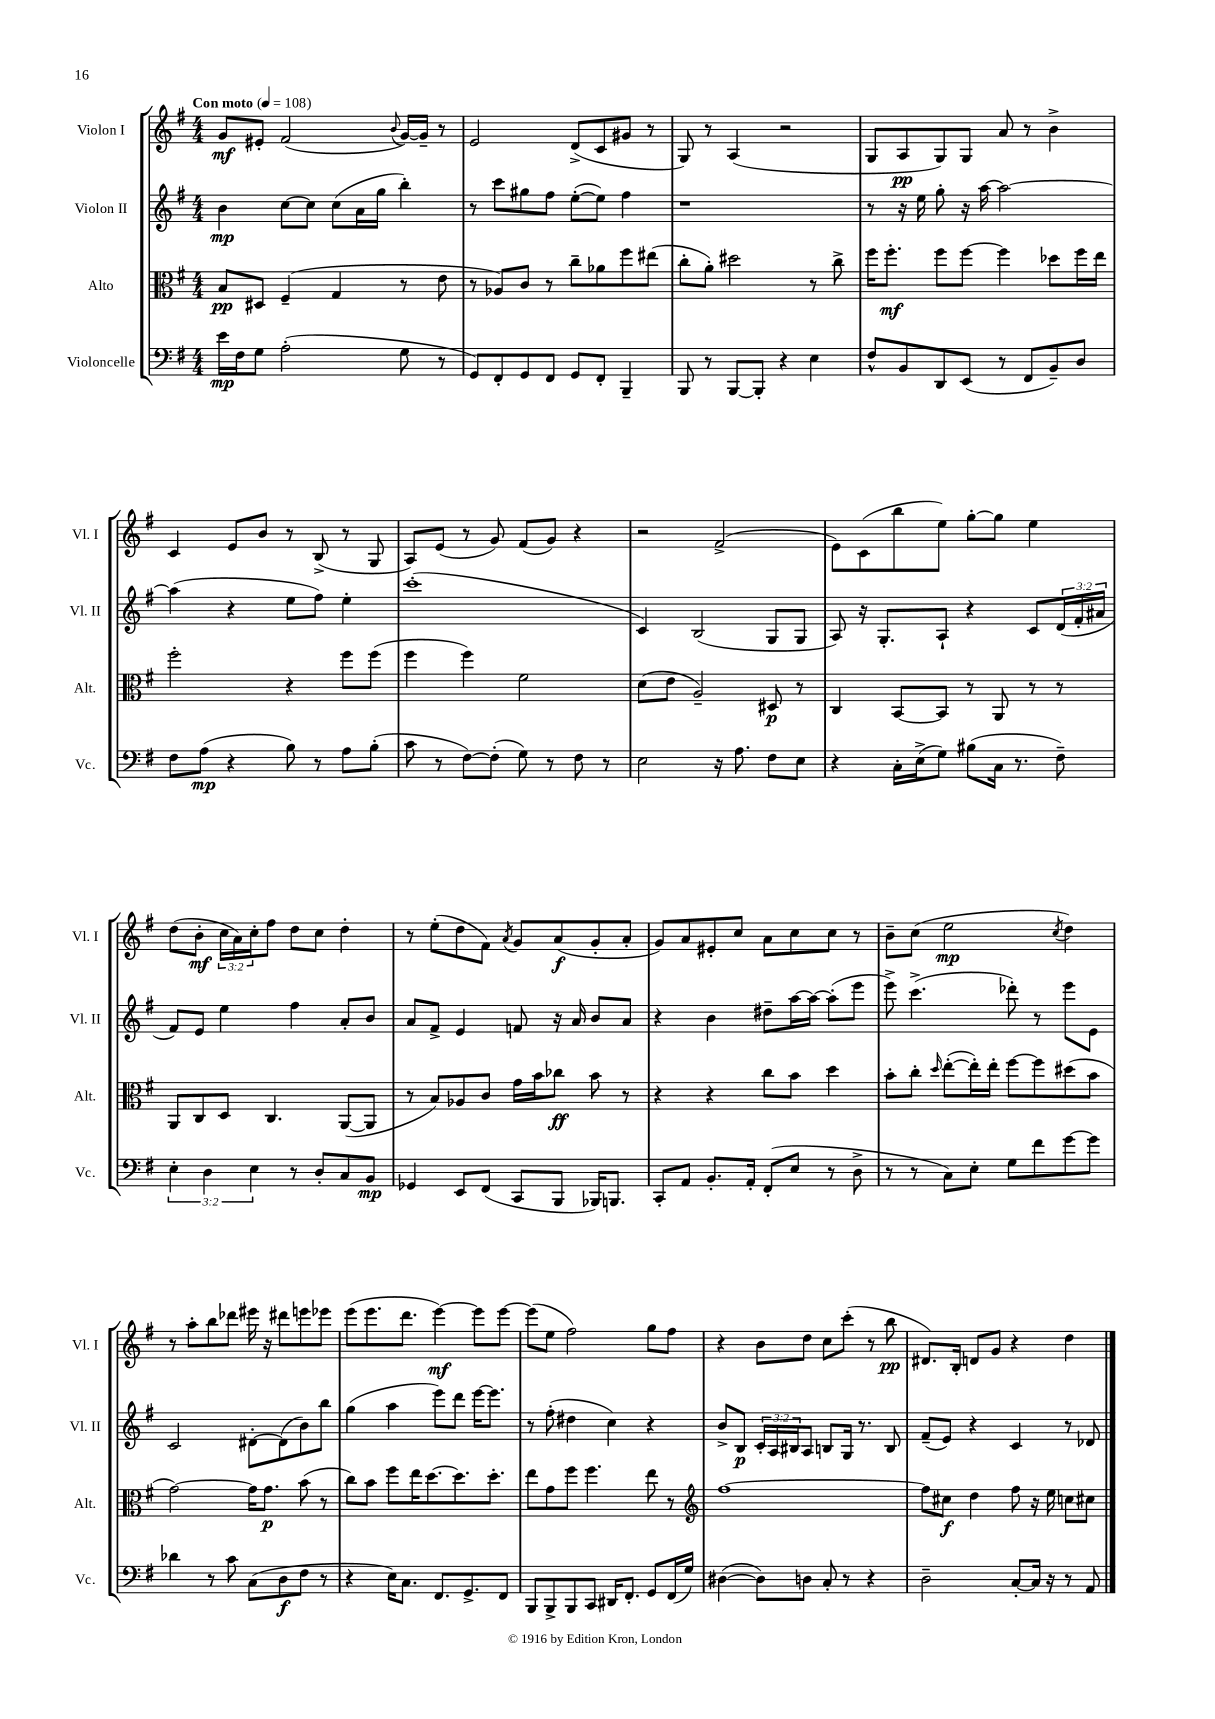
<<
\new StaffGroup <<
\new Staff = "s0" \with { instrumentName = "Violon I" shortInstrumentName = "Vl. I" } {
    \clef treble \key g \major \numericTimeSignature \time 4/4 \override Staff.TupletNumber.text = #tuplet-number::calc-fraction-text \tempo "Con moto" 4 = 108
    g'8\mf eis'8-. fis'2( \appoggiatura { b'8 } g'16~) g'16-- r8 |
    e'2 d'8->( c'8 gis'8 r8 |
    g8) r8 a4( r2 |
    g8 a8\pp g8) g8 a'8 r8 b'4-> |
    c'4 e'8 b'8 r8 b8->( r8 g8 |
    a8) e'8( r8 g'8) fis'8( g'8) r4 |
    r2 fis'2->( |
    e'8) c'8( b''8 e''8) g''8~-. g''8 e''4 |
    d''8( b'8-.\mf \tuplet 3/2 { c''16 a'16) c''16-. } fis''8 d''8 c''8 d''4-. |
    r8 e''8-.( d''8 fis'8) \acciaccatura { a'8 } g'8 a'8\f( g'8-. a'8-. |
    g'8) a'8 eis'8-. c''8 a'8 c''8 c''8 r8 |
    b'8-- c''8( e''2\mp \acciaccatura { c''8 } d''4) |
    r8 a''8-. b''8 des'''8 eis'''16 r16 dis'''8 e'''8 ees'''8 |
    e'''8( e'''8. d'''8. e'''4~\mf) e'''8 e'''8~ |
    e'''8( e''8 fis''2) g''8 fis''8 |
    r4 b'8 d''8 c''8 c'''8-.( r8 b''8\pp |
    dis'8.) b16-. d'8 g'8 r4 d''4 \bar "|." |
}
\new Staff = "s1" \with { instrumentName = "Violon II" shortInstrumentName = "Vl. II" } {
    \clef treble \key g \major \numericTimeSignature \time 4/4 \override Staff.TupletNumber.text = #tuplet-number::calc-fraction-text
    b'4\mp c''8~ c''8 c''8( a'16 g''16 b''4-.) |
    r8 c'''8 gis''8 fis''8 e''8~-.( e''8) fis''4 |
    r1 |
    r8 r16 e''16 g''8-. r16 a''16~ a''2~ |
    a''4( r4 e''8 fis''8) e''4-. |
    c'''1-.( |
    c'4) b2( g8 g8 |
    a8) r16 g8.-. a8-! r4 c'8 \tuplet 3/2 { d'16( fis'16-. ais'16 } |
    fis'8) e'8 e''4 fis''4 a'8-. b'8 |
    a'8 fis'8-> e'4 f'8 r16 a'16 b'8 a'8 |
    r4 b'4 dis''8-- a''16~ a''16~ a''8-.( e'''8 |
    e'''8->) c'''4.->( des'''8-.) r8 e'''8 e'8 |
    c'2 dis'8~-. dis'8( b'8) b''8 |
    g''4( a''4 e'''8) d'''8 e'''16~ e'''8. |
    r8 fis''8-.( dis''4 c''4) r4 |
    b'8-> b8\p \tuplet 3/2 { c'16-. a16 bis16 } a8 b8 g16 r8. b8 |
    fis'8--( e'8) r4 c'4 r8 des'8 \bar "|." |
}
\new Staff = "s2" \with { instrumentName = "Alto" shortInstrumentName = "Alt." } {
    \clef alto \key g \major \numericTimeSignature \time 4/4
    b8\pp dis8 fis4--( g4 r8 e'8 |
    r8 aes8) c'8 r8 c''8-- aes'8 fis''8 eis''8( |
    c''8-. a'8-.) dis''2 r8 c''8-> |
    fis''16 fis''8.-.\mf fis''8 fis''8~ fis''4 des''8 fis''16 e''16 |
    fis''2-. r4 fis''8 fis''8( |
    fis''4 fis''4) fis'2 |
    d'8( e'8 a2--) dis8\p r8 |
    c4 b,8~ b,8 r8 a,8 r8 r8 |
    a,8 c8 d8 c4. a,8~( a,8 |
    r8 b8) aes8 c'8 g'16 b'16 ces''8\ff b'8 r8 |
    r4 r4 c''8 b'8 d''4 |
    b'8-. c''8-. \grace { d''16 } e''8~-.( e''16-.) e''16-. fis''8~ fis''8 dis''8( b'8 |
    g'2~) g'16 g'8.\p b'8( r8 |
    c''8) b'8 fis''8 e''16 d''8.~ d''8. d''8.-. |
    e''8 g'8 fis''8 fis''4. e''8 r8 |
    \clef treble fis''1~ |
    fis''8 cis''8\f d''4 fis''8 r16 e''16 c''8 cis''8 \bar "|." |
}
\new Staff = "s3" \with { instrumentName = "Violoncelle" shortInstrumentName = "Vc." } {
    \clef bass \key g \major \numericTimeSignature \time 4/4 \override Staff.TupletNumber.text = #tuplet-number::calc-fraction-text
    e'16\mp fis16 g8 a2-.( g8 r8 |
    g,8) fis,8-. g,8 fis,8 g,8 fis,8-. b,,4-- |
    b,,8 r8 b,,8~ b,,8-. r4 e4 |
    fis8-^ b,8 d,8 e,8( r8 fis,8 b,8--) d8 |
    fis8 a8\mp( r4 b8) r8 a8 b8-.( |
    c'8 r8 fis8~) fis8-.( g8) r8 fis8 r8 |
    e2 r16 a8. fis8 e8 |
    r4 c16-. e16->( g8) bis8( c16 r8. fis8--) |
    \tuplet 3/2 { e4-. d4 e4 } r8 d8-. c8 b,8\mp |
    ges,4 e,8 fis,8( c,8 b,,8 bes,,16) b,,8. |
    c,8-. a,8 b,8.-. a,16-. fis,8-.( e8 r8 d8-> |
    r8 r8 c8) e8-. g8 fis'8 g'8~ g'8 |
    des'4 r8 c'8 c8( d8\f fis8 r8 |
    r4 e16) c8. fis,8. g,8.-> fis,8 |
    b,,8 b,,8-> b,,8 c,8 dis,16 fis,8.-. g,8 fis,16( g16) |
    dis4~( dis8) d8 c8-. r8 r4 |
    d2-- c8~-. c16 r16 r8 a,8 \bar "|." |
}
>>
>>
\layout { \context { \Score \remove "Bar_number_engraver" } }
